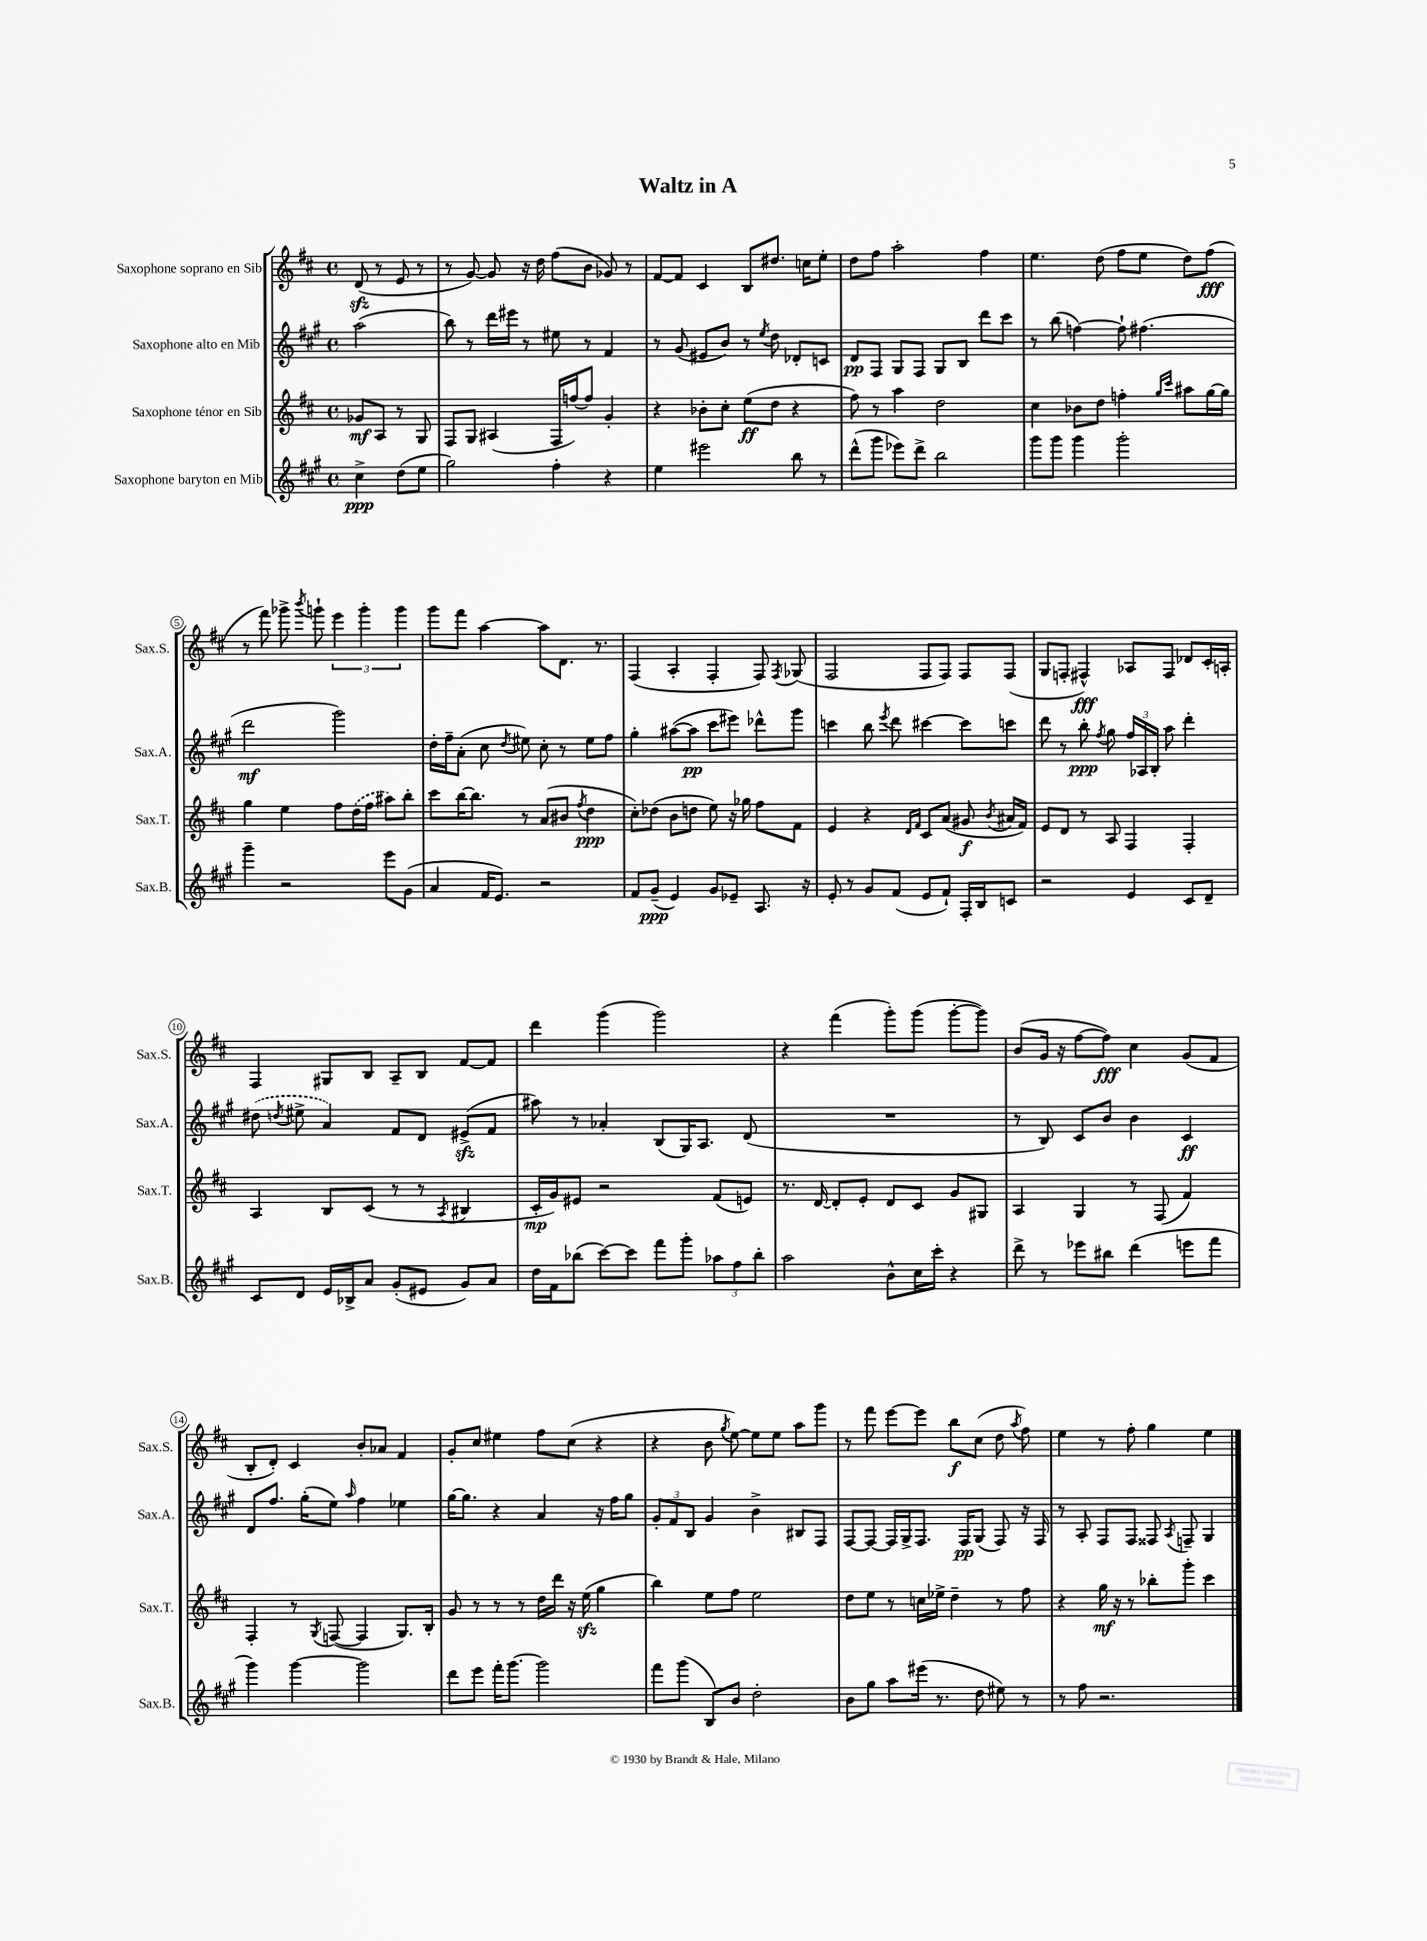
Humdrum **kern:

**kern	**dynam	**kern	**dynam	**kern	**dynam	**kern	**dynam
*part4	*part4	*part3	*part3	*part2	*part2	*part1	*part1
*staff4	*staff4	*staff3	*staff3	*staff2	*staff2	*staff1	*staff1
*I"Saxophone baryton en Mib	*	*I"Saxophone ténor en Sib	*	*I"Saxophone alto en Mib	*	*I"Saxophone soprano en Sib	*
*I'Sax.B.	*	*I'Sax.T.	*	*I'Sax.A.	*	*I'Sax.S.	*
*clefG2	*	*clefG2	*	*clefG2	*	*clefG2	*
*k[f#c#g#]	*	*k[f#c#]	*	*k[f#c#g#]	*	*k[f#c#]	*
*M4/4	*	*M4/4	*	*M4/4	*	*M4/4	*
*met(c)	*	*met(c)	*	*met(c)	*	*met(c)	*
=	=	=	=	=	=	=	=
4cc#^\	ppp	8g-X/L	mf	(2aa\	.	(8dzz/	.
.	.	8A/J	.	.	.	8r	.
(8dd\L	.	8r	.	.	.	8e/	.
8ee\J	.	8G/	.	.	.	8r	.
=1	=1	=1	=1	=1	=1	=1	=1
2gg#\)	.	8F#/L	.	8bb\)	.	8r	.
.	.	8G/J	.	8r	.	[8g/)	.
.	.	(4A#X/	.	16ddd\LL	.	8g/]	.
.	.	.	.	16eee#X\JJ	.	.	.
.	.	.	.	8r	.	16r	.
.	.	.	.	.	.	16dd\	.
4ff#'\	.	16F#/LL	.	8ee#X\	.	(8ff#\L	.
.	.	[16ffn/J)	.	.	.	.	.
.	.	8ff/J]	.	8r	.	8b\J	.
4r	.	4g'/	.	4f#/	.	8g-X/)	.
.	.	.	.	.	.	8r	.
=2	=2	=2	=2	=2	=2	=2	=2
4ee\	.	4r	.	8r	.	[8f#/L	.
.	.	.	.	(8g#/	.	8f#/J]	.
2eee#X\	.	8b-X'\L	.	8e#X/L	.	4c#/	.
.	.	8cc#'\J	.	8b/J)	.	.	.
.	.	(8ee\L	ff	8r	.	8B/L	.
.	.	.	.	8qee/	.	.	.
.	.	8dd\J	.	8dd\	.	8.dd#X/J	.
8bb\	.	4r	.	8d-X'/L	.	.	.
.	.	.	.	.	.	16ccn\KL	.
8r	.	.	.	8cn/J	.	8ee'\J	.
=3	=3	=3	=3	=3	=3	=3	=3
(8ddd^^\L	.	8ff#\)	.	8d/L	pp	8dd\L	.
8ggg#\J	.	8r	.	8F#/J	.	8ff#\J	.
8eee-X\L)	.	4aa\	.	8G#/L	.	2aa'\	.
8ddd^\J	.	.	.	8F#/J	.	.	.
2bb\	.	2dd\	.	8G#/L	.	.	.
.	.	.	.	8B/J	.	.	.
.	.	.	.	8ddd\L	.	4ff#\	.
.	.	.	.	8ccc#\J	.	.	.
=4	=4	=4	=4	=4	=4	=4	=4
8ggg#\L	.	4cc#\	.	8r	.	4.ee\	.
8ggg#\J	.	.	.	(8bb\	.	.	.
4ggg#\	.	8b-X\L	.	[4ffn\)	.	.	.
.	.	8dd\J	.	.	.	(8dd\	.
2ggg#'\	.	4ffn'\	.	8ff`\]	.	8ff#\L	.
.	.	.	.	(4.ff#X\	.	8ee\J	.
.	.	16qqgg/LL	.	.	.	.	.
.	.	16qqccc#/JJ	.	.	.	.	.
.	.	8aa#X\L	.	.	.	8dd\L)	.
.	.	[16gg\L	.	.	.	(8ff#\J	fff
.	.	16gg\JJ]	.	.	.	.	.
!!LO:LB:g=z
=5	=5	=5	=5	=5	=5	=5	=5
4ggg#~\	.	4gg\	.	2ddd\	mf	8r	.
.	.	.	.	.	.	8fff#\)	.
2r	.	4ee\	.	.	.	8ggg-X^\	.
.	.	.	.	.	.	8qbbb/	.
.	.	.	.	.	.	8gggn`\	.
.	.	8ff#\L	.	2ggg#\)	.	6eee\	.
.	.	(16dd\L	.	.	.	.	.
.	.	.	.	.	.	6ggg'\	.
.	.	16ff#\JJ	.	.	.	.	.
8eee\L	.	8aa#X\L)	.	.	.	.	.
.	.	.	.	.	.	6ggg\	.
(8g#\J	.	8bb'\J	.	.	.	.	.
=6	=6	=6	=6	=6	=6	=6	=6
4a/	.	8ccc#\L	.	16dd'\LL	.	8ggg\L	.
.	.	.	.	16ff#~\J	.	.	.
.	.	[16bb\K	.	(8a'\J	.	8fff#\J	.
.	.	8.bb\J]	.	.	.	.	.
16f#/KL	.	.	.	8cc#\	.	[4aa\	.
8.e/J)	.	.	.	.	.	.	.
.	.	.	.	8qdd/	.	.	.
.	.	8r	.	8ee#X\)	.	.	.
2r	.	(8a/L	.	8cc#'\	.	8aa\L]	.
.	.	8b#X/J	.	8r	.	8.d\J	.
.	.	8qff#/	.	.	.	.	.
.	.	4dd\	ppp	8ee#\L	.	.	.
.	.	.	.	.	.	8.r	.
.	.	.	.	8ff#\J	.	.	.
=7	=7	=7	=7	=7	=7	=7	=7
8f#/L	.	8cc#'\L)	.	4gg#'\	.	(4F#/	.
(8g#~/J	ppp	(8dd-X\J	.	.	.	.	.
4e/)	.	8b\L	.	([8aa#X\L	.	4A'/	.
.	.	8ddn\J	.	8aa#\J]	pp	.	.
8g#/L	.	8ee\)	.	8ccc#\L	.	4F#'/	.
8e-X~/J	.	16r	.	8eee#X\J)	.	.	.
.	.	16gg-X\	.	.	.	.	.
8.A/	.	8ff#\L	.	8ddd-X^^\L	.	8F#/)	.
.	.	.	.	.	.	8qF#/	.
.	.	8f#\J	.	8ggg#\J	.	(8G-X/	.
16r	.	.	.	.	.	.	.
=8	=8	=8	=8	=8	=8	=8	=8
8e'/	.	4e/	.	4cccn\	.	2F#/	.
8r	.	.	.	.	.	.	.
8g#/L	.	4r	.	8bb\	.	.	.
.	.	.	.	8qeee/	.	.	.
(8f#/J	.	.	.	8ddd\	.	.	.
.	.	16qqd/LL	.	.	.	.	.
.	.	16qqf#/JJ	.	.	.	.	.
8e/L	.	8c#/L	.	[4ccc#X\	.	8F#/L	.
8f#`/J)	.	(8a/J	.	.	.	8F#/J)	.
16F#'/LL	.	8g#X/	f	8ccc#\L]	.	8F#/L	.
16B/J	.	.	.	.	.	.	.
.	.	8qb/	.	.	.	.	.
8cn/J	.	16a#X/LL	.	8cccn\J	.	(8F#/J	.
.	.	16f#/JJ)	.	.	.	.	.
=9	=9	=9	=9	=9	=9	=9	=9
2r	.	8e/L	.	8ddd\	.	8G/L	.
.	.	8d/J	.	8r	.	8Fn'/J	.
.	.	8r	.	8bb'\	ppp	4F#X^^/)	fff
.	.	.	.	8qff#/	.	.	.
.	.	8A/	.	8gg#\	.	.	.
4e/	.	4F#/	.	24ff#/LL	.	8A-X/L	.
.	.	.	.	24A-X/	.	.	.
.	.	.	.	24B'/JJ	.	.	.
.	.	.	.	8aa\	.	8F#/J	.
8c#/L	.	4F#'/	.	4ddd'\	.	8d-X/L	.
8d~/J	.	.	.	.	.	16c#'/L	.
.	.	.	.	.	.	16An'/JJ	.
!!LO:LB:g=z
=10	=10	=10	=10	=10	=10	=10	=10
8c#/L	.	4A/	.	(8dd#X\	.	4F#/	.
.	.	.	.	8qddn/	.	.	.
8d/J	.	.	.	8ee#X^\	.	.	.
16e/LL	.	8B/L	.	4a/)	.	8G#X/L	.
16B-X^/J	.	.	.	.	.	.	.
8a/J	.	(8c#/J	.	.	.	8B/J	.
(8g#'/L	.	8r	.	8f#/L	.	8A~/L	.
8e#X/J	.	8r	.	8d/J	.	8B/J	.
.	.	8qA/	.	.	.	.	.
8g#/L)	.	4B#X/	.	(8e#Xzz^/L	.	[8f#/L	.
8a/J	.	.	.	8f#/J	.	8f#/J]	.
=11	=11	=11	=11	=11	=11	=11	=11
16dd\LL	.	16c#'/LL	mp	8aa#X\)	.	4ddd\	.
16f#\J	.	16g/J)	.	.	.	.	.
(8bb-X\J	.	8e#X/J	.	8r	.	.	.
[8ccc#\L)	.	2r	.	4a-X'/	.	(4ggg\	.
8ccc#\J]	.	.	.	.	.	.	.
8fff#\L	.	.	.	(8B/L	.	2ggg\)	.
8ggg#'\J	.	.	.	16G#/K)	.	.	.
.	.	.	.	8.A/J	.	.	.
12aa-X\L	.	(8f#/L	.	.	.	.	.
12ff#\	.	.	.	.	.	.	.
.	.	8en/J)	.	(8d/	.	.	.
12bb-'\J	.	.	.	.	.	.	.
=12	=12	=12	=12	=12	=12	=12	=12
2aa\	.	8.r	.	1r	.	4r	.
.	.	[16d/	.	.	.	.	.
.	.	8d'/L]	.	.	.	(4fff#\	.
.	.	8e'/J	.	.	.	.	.
8b^^\L	.	8d/L	.	.	.	8ggg'\L)	.
16cc#\L	.	8c#/J	.	.	.	(8ggg\J	.
16ccc#'\JJ	.	.	.	.	.	.	.
4r	.	8g/L	.	.	.	[8ggg'\L	.
.	.	8G#X/J	.	.	.	8ggg\J])	.
=13	=13	=13	=13	=13	=13	=13	=13
8ddd^\	.	4A/	.	8r	.	(8b/L	.
8r	.	.	.	8B/)	.	16g/Jk	.
.	.	.	.	.	.	16r	.
8eee-X\L	.	4G/	.	8c#/L	.	[8ff#\L	.
8bb#X\J	.	.	.	8b/J	.	8ff#\J])	fff
(4ddd\	.	8r	.	4b\	.	4cc#\	.
.	.	(8F#/	.	.	.	.	.
8eeen\L	.	4f#/)	.	4c#/	ff	(8g/L	.
8fff#\J	.	.	.	.	.	8f#/J	.
!!LO:LB:g=z
=14	=14	=14	=14	=14	=14	=14	=14
4ggg#\)	.	4F#'/	.	8d/L	.	8B'/L	.
.	.	.	.	8.ff#/J	.	8d'/J)	.
[4ggg#\	.	8r	.	.	.	4c#/	.
.	.	.	.	(16gg#'\KL	.	.	.
.	.	8qG/	.	.	.	.	.
.	.	([8Fn/	.	8ee\J)	.	.	.
.	.	.	.	16qqaa/	.	.	.
2ggg#\]	.	4F/]	.	4ff#\	.	8b'/L	.
.	.	.	.	.	.	8a-X/J	.
.	.	8.G/L)	.	4ee-X\	.	4f#/	.
.	.	16B'/Jk	.	.	.	.	.
=15	=15	=15	=15	=15	=15	=15	=15
8ddd\L	.	8g/	.	[16gg#\KL	.	8g'/L	.
.	.	.	.	8.gg#\J]	.	.	.
8eee\J	.	8r	.	.	.	8cc#/J	.
16fff#'\KL	.	8r	.	4r	.	4ee#X\	.
[8.ggg#\J	.	.	.	.	.	.	.
.	.	8r	.	.	.	.	.
2ggg#\]	.	16dd\LL	.	4a/	.	8ff#\L	.
.	.	16ddd\JJ	.	.	.	.	.
.	.	16r	.	.	.	(8cc#\J	.
.	.	(16eezz\	.	.	.	.	.
.	.	4gg\	.	16r	.	4r	.
.	.	.	.	16ff#\KL	.	.	.
.	.	.	.	8gg#\J	.	.	.
=16	=16	=16	=16	=16	=16	=16	=16
8fff#\L	.	4bb\)	.	12g#'/L	.	4r	.
.	.	.	.	12f#/	.	.	.
(8ggg#\J	.	.	.	.	.	.	.
.	.	.	.	12B/J	.	.	.
8B/L)	.	8ee\L	.	4g#/	.	8b\	.
.	.	.	.	.	.	8qgg/	.
8b/J	.	8ff#\J	.	.	.	[8ee\)	.
2dd'\	.	2ee\	.	4b^\	.	8ee\L]	.
.	.	.	.	.	.	8ee\J	.
.	.	.	.	8B#X/L	.	8aa\L	.
.	.	.	.	8F#/J	.	8ggg\J	.
=17	=17	=17	=17	=17	=17	=17	=17
8b\L	.	8dd\L	.	[8F#/L	.	8r	.
8gg#\J	.	8ee\J	.	8F#/J_	.	8fff#\	.
8aa\L	.	8r	.	16F#/LL]	.	[8eee\L	.
.	.	.	.	16G#^/J	.	.	.
(16eee#X\Jk	.	16ccn\LL	.	8.F#/J	.	8eee\J]	.
8.r	.	16ee-X^\JJ	.	.	.	.	.
.	.	4dd~\	.	.	.	8bb\L	f
.	.	.	.	16F#/KL	pp	.	.
8dd\	.	.	.	(8G#/J	.	(8cc#\J	.
8ee#X\)	.	8r	.	8F#/)	.	8dd\	.
.	.	.	.	.	.	8qaa/	.
8r	.	8ff#\	.	16r	.	8ff#\)	.
.	.	.	.	16F#/	.	.	.
=18	=18	=18	=18	=18	=18	=18	=18
8r	.	4r	.	8r	.	4ee\	.
8ff#\	.	.	.	8A'/	.	.	.
2.r	.	16gg\	mf	8F#/L	.	8r	.
.	.	16r	.	.	.	.	.
.	.	8r	.	8F#/J	.	8ff#'\	.
.	.	8bb-X'\L	.	8F##X/	.	4gg\	.
.	.	.	.	8qA/	.	.	.
.	.	8ggg'\J	.	8Fn~/	.	.	.
.	.	4ccc#\	.	4G#/	.	4ee\	.
==	==	==	==	==	==	==	==
*-	*-	*-	*-	*-	*-	*-	*-
